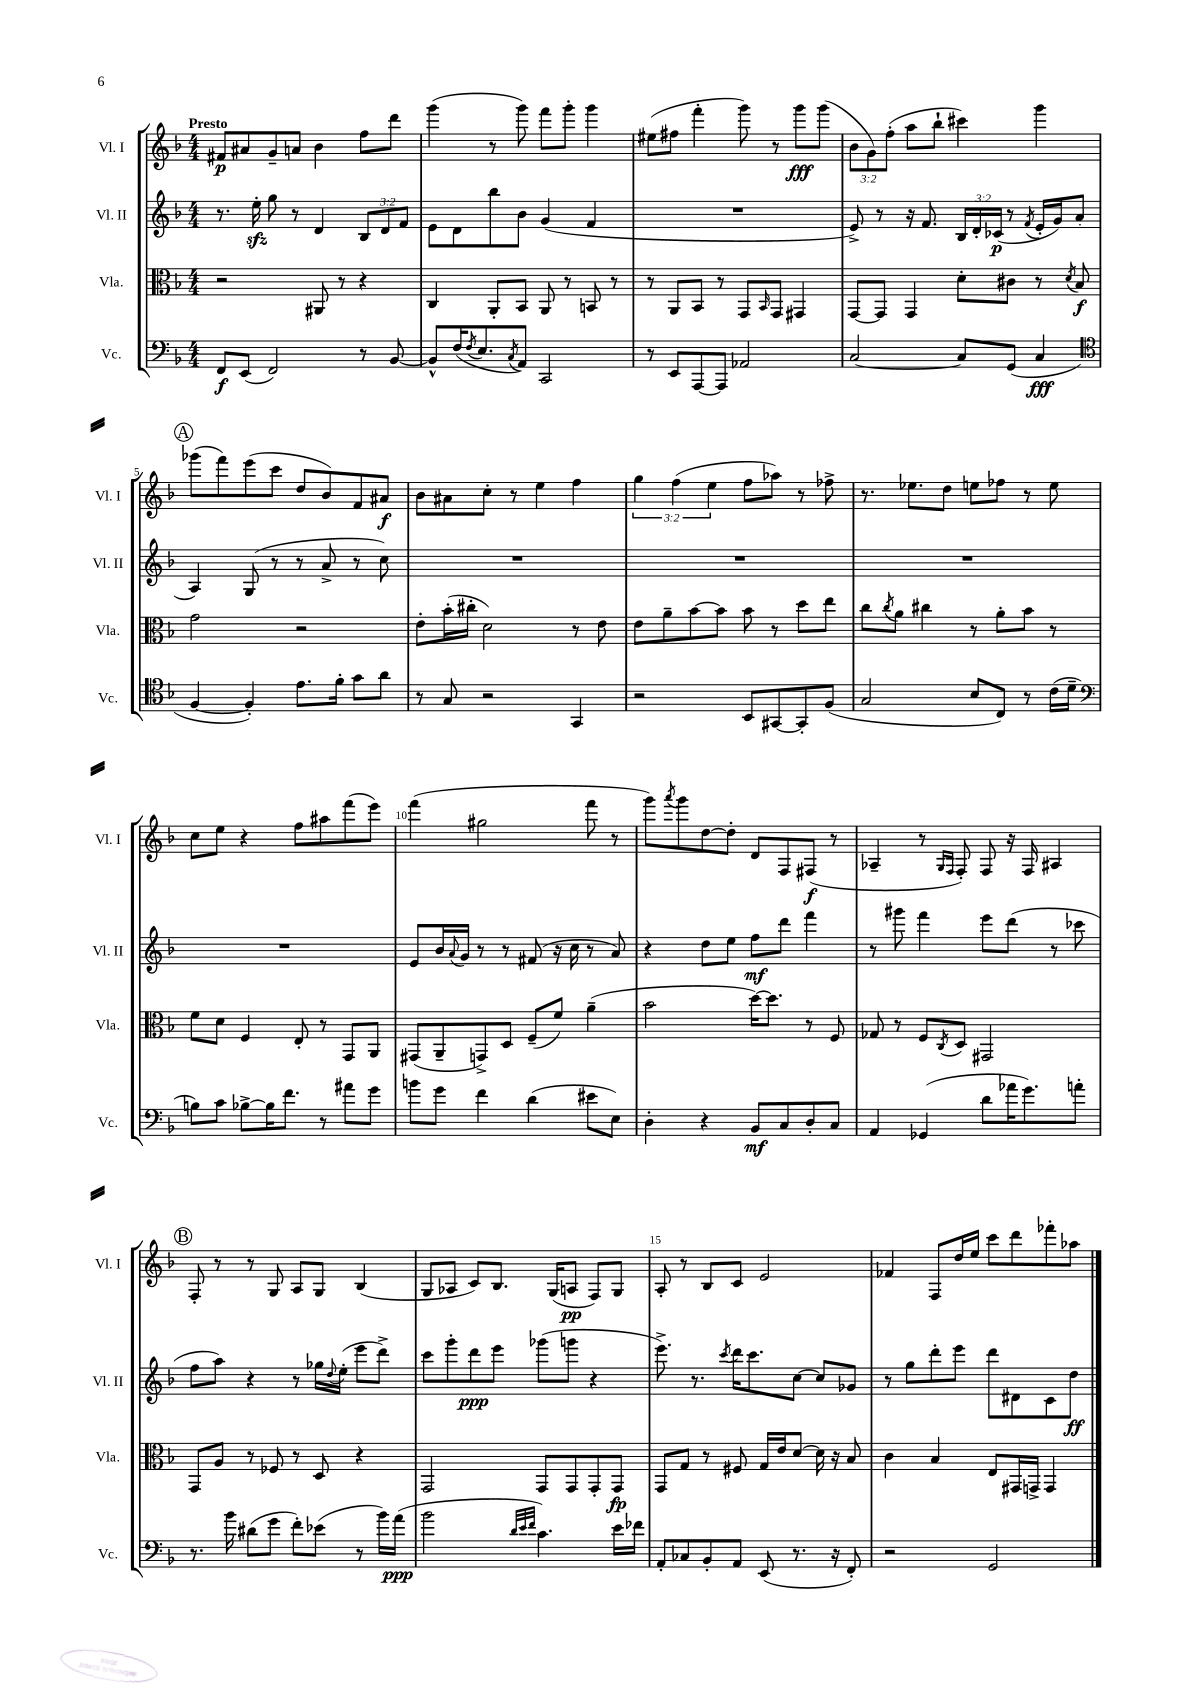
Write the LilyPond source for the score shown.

<<
\new StaffGroup <<
\new Staff = "s0" \with { instrumentName = "Vl. I" shortInstrumentName = "Vl. I" } {
    \clef treble \key f \major \numericTimeSignature \time 4/4 \override Staff.TupletNumber.text = #tuplet-number::calc-fraction-text \tempo "Presto"
    fis'8\p ais'8 g'8-- a'8 bes'4 f''8 d'''8 |
    g'''4( r8 g'''8) f'''8 g'''8-. g'''4 |
    eis''8( fis''8 f'''4-. g'''8) r8 g'''8\fff g'''8( |
    \tuplet 3/2 { bes'8 g'8) f''8-.( } a''8 bes''8-! cis'''4) g'''4 |
    \mark \markup { \circle "A" } ges'''8( f'''8) e'''8( c'''8 d''8 bes'8) f'8 ais'8\f |
    bes'8 ais'8 c''8-. r8 e''4 f''4 |
    \tuplet 3/2 { g''4 f''4( e''4 } f''8 aes''8) r8 fes''8-> |
    r8. ees''8. d''8 e''8 fes''8 r8 e''8 |
    c''8 e''8 r4 f''8 ais''8 f'''8( e'''8) |
    f'''4( gis''2 f'''8 r8 |
    g'''8) \acciaccatura { a'''8 } g'''8 d''8~ d''8-. d'8 f8 fis8\f( r8 |
    aes4-- r8 \grace { g16 f16 } f8-.) f8 r16 f16 ais4 |
    \mark \markup { \circle "B" } f8-. r8 r8 g8 a8 g8 bes4( |
    g8 aes8 c'8) bes8. g16( a8\pp f8) g8 |
    a8-. r8 bes8 c'8 e'2 |
    fes'4 f8 d''16 e''16 c'''8 d'''8 fes'''8-. aes''8 \bar "|." |
}
\new Staff = "s1" \with { instrumentName = "Vl. II" shortInstrumentName = "Vl. II" } {
    \clef treble \key f \major \numericTimeSignature \time 4/4 \override Staff.TupletNumber.text = #tuplet-number::calc-fraction-text
    r8. e''16-.\sfz g''8 r8 d'4 \tuplet 3/2 { bes8 d'8 f'8 } |
    e'8 d'8 bes''8 bes'8 g'4( f'4 |
    R1 |
    e'8->) r8 r16 f'8. \tuplet 3/2 { bes16 d'16-. ces'16\p( } r8 \acciaccatura { f'8 } e'16-. g'16) a'8( |
    \mark \markup { \circle "A" } a4) g8( r8 r8 a'8-> r8 c''8) |
    R1 |
    R1 |
    R1 |
    R1 |
    e'8 bes'16 \appoggiatura { a'8 } g'16 r8 r8 fis'8( r16 c''16 r8 a'8) |
    r4 d''8 e''8 f''8\mf d'''8 f'''4 |
    r8 gis'''8 f'''4 e'''8 d'''8( r8 ces'''8 |
    \mark \markup { \circle "B" } f''8 a''8) r4 r8 ges''16 \appoggiatura { d''8 } e''16-.( e'''8 d'''8->) |
    c'''8 g'''8-. d'''8\ppp e'''8 ges'''8( g'''8 r4 |
    e'''8.->) r8. \acciaccatura { c'''8 } d'''16 c'''8. c''8~ c''8 ges'8 |
    r8 g''8 d'''8-. e'''8 d'''8 dis'8 c'8 d''8\ff \bar "|." |
}
\new Staff = "s2" \with { instrumentName = "Vla." shortInstrumentName = "Vla." } {
    \clef alto \key f \major \numericTimeSignature \time 4/4
    r2 ais,8 r8 r4 |
    c4 a,8-. bes,8 a,8 r8 b,8 r8 |
    r8 a,8 bes,8 r8 g,8 \grace { bes,16 } g,8 gis,4 |
    g,8~ g,8 g,4 d'8-. cis'8 r8 \acciaccatura { d'8 } bes8\f |
    \mark \markup { \circle "A" } g'2 r2 |
    e'8-. bes'16-.( cis''16-. d'2) r8 e'8 |
    e'8 a'8-- bes'8~ bes'8 bes'8 r8 d''8 e''8 |
    c''8 \acciaccatura { c''8 } a'8 cis''4 r8 a'8-. bes'8 r8 |
    f'8 d'8 f4 e8-. r8 g,8 a,8 |
    gis,8( a,8-- g,8->) d8 f8--( f'8) a'4--( |
    bes'2 d''16~) d''8. r8 f8 |
    ges8 r8 f8 \acciaccatura { c8 } d8 gis,2 |
    \mark \markup { \circle "B" } g,8 a8 r8 fes8 r8 d8 r4 |
    g,2 g,8 g,8 g,8-. g,8\fp |
    g,8 g8 r8 fis8 g16 e'16 d'8~ d'16 r16 bes8 |
    c'4 bes4 e8 gis,16 g,16-> g,4 \bar "|." |
}
\new Staff = "s3" \with { instrumentName = "Vc." shortInstrumentName = "Vc." } {
    \clef bass \key f \major \numericTimeSignature \time 4/4
    f,8\f e,8( f,2) r8 bes,8~ |
    bes,8-^ f16( \acciaccatura { f8 } e8. \acciaccatura { c8 } a,8) c,2 |
    r8 e,8 a,,8~ a,,8 aes,2 |
    c2~ c8 g,8( c4\fff |
    \mark \markup { \circle "A" } \clef tenor f4~ f4-.) e'8. f'16-. g'8 a'8 |
    r8 g8 r2 g,4 |
    r2 bes,8 gis,8~ gis,8-. f8( |
    g2 bes8 c8) r8 c'16( d'16-- |
    \clef bass b8) c'8 bes8~-> bes16 f'8. r8 ais'8 g'8 |
    b'8 g'8 f'4 d'4( eis'8 e8) |
    d4-. r4 bes,8\mf c8 d8-. c8 |
    a,4 ges,4( d'8 aes'16 g'8.) a'8-. |
    \mark \markup { \circle "B" } r8. bes'16 dis'8( g'8 f'8-.) ees'8( r8 bes'16) a'16\ppp( |
    bes'2 \grace { d'32 e'32 f'32 } c'4.) e'16 fes'16 |
    a,8-. ces8 bes,8-. a,8 e,8( r8. r16 f,8-.) |
    r2 g,2 \bar "|." |
}
>>
>>
\layout { \context { \Score \override BarNumber.break-visibility = ##(#f #t #t) barNumberVisibility = #(every-nth-bar-number-visible 5) } }
